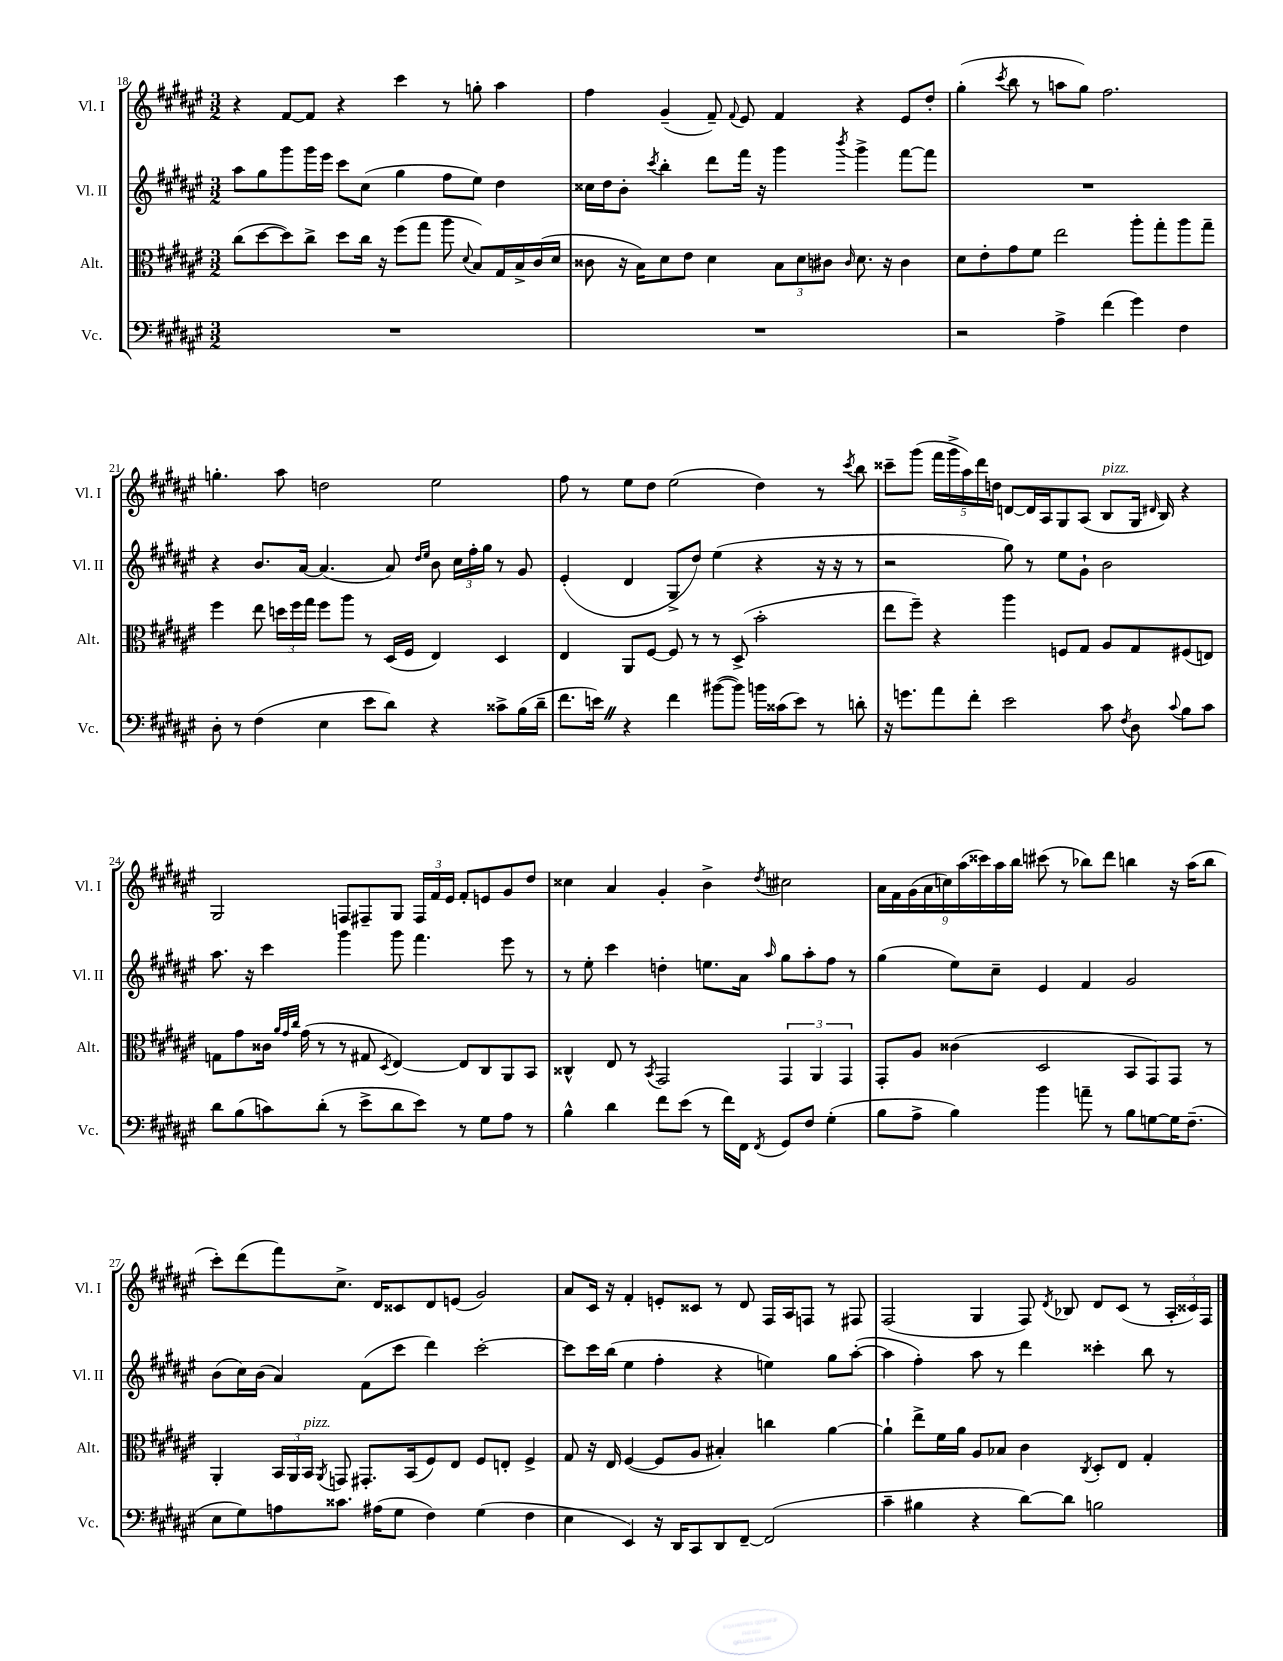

**kern	**kern	**kern	**kern
*staff4	*staff3	*staff2	*staff1
*clefF4	*clefC3	*clefG2	*clefG2
*k[f#c#g#d#a#e#]	*k[f#c#g#d#a#e#]	*k[f#c#g#d#a#e#]	*k[f#c#g#d#a#e#]
*M3/2	*M3/2	*M3/2	*M3/2
1.r	(8cc#	8aa#	4r
.	[8dd#	8gg#	.
.	8dd#])	8ggg#	[8f#
.	8cc#^	16ggg#	8f#]
.	.	16eee#	.
.	8dd#	8ccc#	4r
.	16cc#	(8cc#	.
.	16r	.	.
.	(8ff#	4gg#	4ccc#
.	8gg#	.	.
.	8aa#	8ff#	8r
.	8qqd#	.	.
.	8B)	8ee#)	8gg'
.	16G#	4dd#	4aa#
.	16B^	.	.
.	(16c#	.	.
.	16d#	.	.
=	=	=	=
1.r	8c##	16cc##	4ff#
.	.	16dd#	.
.	16r	8b'	.
.	16B)	.	.
.	.	8qccc#	.
.	8d#	4bb'	(4g#~
.	8e#	.	.
.	4d#	8ddd#	8f#~)
.	.	.	8qqf#
.	.	16fff#	8e#
.	.	16r	.
.	12B	4ggg#	4f#
.	12d#	.	.
.	12c#	.	.
.	16qqc#	8qbbb	.
.	8.d#	4ggg#^	4r
.	16r	.	.
.	4c#	[8fff#	8e#
.	.	8fff#]	8dd#'
=	=	=	=
2r	8d#	1.r	(4gg#'
.	8e#'	.	.
.	.	.	8qccc#
.	8g#	.	8bb
.	8f#	.	8r
4A#^	2ee#	.	8aa
.	.	.	8gg#)
(4f#	.	.	2.ff#
4g#)	8aa#'	.	.
.	8gg#'	.	.
4F#	8aa#	.	.
.	8gg#~	.	.
=	=	=	=
8D#'	4ff#	4r	4.gg'
8r	.	.	.
(4F#	8ee#	8.b	.
.	24dd	.	8aa#
.	24ff#	.	.
.	.	[16a#	.
.	24gg#	.	.
4E#	8ff#	(4.a#]	2dd
.	8aa#	.	.
8e#	8r	.	.
8d#)	(16D#	8a#)	.
.	16F#	.	.
.	.	16qqdd#	.
.	.	16qqee#	.
4r	4E#)	8b	2ee#
.	.	24cc#	.
.	.	24ff#'	.
.	.	24gg#	.
8c##^	4D#	8r	.
(16B	.	8g#	.
16d#~	.	.	.
=	=	=	=
8.f#	4E#	(4e#'	8ff#
.	.	.	8r
16e)	.	.	.
4r	8AA#	4d#	8ee#
.	[8F#	.	8dd#
4f#	8F#]	8G#^	(2ee#
.	8r	8dd#)	.
([8b#	8r	(4ee#	.
8b#])	(8D#^	.	.
16b	2b'	4r	4dd#)
(16c##	.	.	.
8e)	.	.	.
8r	.	16r	8r
.	.	16r	.
.	.	.	8qccc#
8d'	.	8r	8bb
=	=	=	=
16r	8ee#	2r	8ccc##~
8.g	.	.	.
.	8ff#~)	.	(8ggg#
8a#	4r	.	20fff#
.	.	.	20ggg#^
.	.	.	20aa#)
8f#'	.	.	.
.	.	.	20ddd#
.	.	.	20dd
2e#	4aa#	8gg#)	[8d
.	.	8r	16d]
.	.	.	16A#
.	8F	8ee#	8G#
.	8G#	8g#`	(8A#
8c#	8A#	2b	8B
8qF#	.	.	.
8D#	8G#	.	16G#
.	.	.	16qqd#
.	.	.	16B)
8qqc#	.	.	.
8B	(8F#	.	4r
8c#	8E)	.	.
=	=	=	=
8d#	8G	8.aa#	2G#
(8B	8g#	.	.
.	.	16r	.
8c)	16c##	4ccc#	.
.	32qqa#	.	.
.	32qqg#	.	.
.	32qqcc#	.	.
.	(16g#	.	.
(8d#'	8r	.	.
8r	8r	4ggg#	8F
8e#^	8G#	.	8F#~
.	8qD#	.	.
8d#	[4E#)	8ggg#	8G#
8e#)	.	4.fff#	24F#
.	.	.	24f#
.	.	.	24e#
8r	8E#]	.	8f#'
8G#	8C#	.	8e
8A#	8AA#	8eee#	8g#
8r	8BB	8r	8dd#
=	=	=	=
4B^^	4C##^^	8r	4cc##
.	.	8ee#'	.
4d#	8E#	4ccc#	4a#
.	8r	.	.
.	8qBB	.	.
8f#	2GG#	4dd'	4g#'
(8e#	.	.	.
8r	.	8.ee	4b^
16f#)	.	.	.
16FF#	.	16a#	.
8qFF#	.	16qqaa#	8qdd#
8GG#	6GG#	8gg#	2cc#
8F#	.	8aa#'	.
.	6AA#	.	.
(4G#'	.	8ff#	.
.	6GG#	.	.
.	.	8r	.
=	=	=	=
8B	8GG#'	(4gg#	18a#
.	.	.	18f#
.	.	.	(18g#
8A#^	8A#	.	.
.	.	.	18a#
.	.	.	18cc)
4B)	(4c##	8ee#)	.
.	.	.	(18aa#
.	.	.	18ccc##)
.	.	8cc#~	.
.	.	.	18aa#
.	.	.	18bb
4b	2D#	4e#	(8ccc#
.	.	.	8r
8a~	.	4f#	8bb-)
8r	.	.	8ddd#
8B	8BB	2g#	4bb
[8G	8GG#)	.	.
16G]	8GG#	.	16r
(8.F#~	.	.	(16aa#
.	8r	.	8bb
=	=	=	=
8E#	4AA#'	(8b	8ccc#')
8G#)	.	16cc#)	(8ddd#
.	.	(16b	.
8A	24BB	4a#)	8fff#)
.	24AA#	.	.
.	24BB	.	.
.	8qAA#	.	.
8.c##	8GG	.	8.cc#^
.	8.GG#'	(8f#	.
(16A#	.	.	16d#
8G#	.	8ccc#	8c##
.	(16BB	.	.
4F#)	8F#)	4ddd#)	8d#
.	8E#	.	(8e
(4G#	8F#	[2ccc#'	2g#)
.	8E'	.	.
4F#	4F#^	.	.
=	=	=	=
4E#	8G#	8ccc#]	8a#
.	16r	16ccc#	16c#
.	16E#	(16bb	16r
4EE#)	([4F#	4ee#	4f#'
16r	8F#]	4ff#'	8e'
16DD#	.	.	.
8CC#	8A#	.	8c##
8DD#	4B#')	4r	8r
[8FF#~	.	.	8d#
(2FF#]	4cc	4ee)	16F#
.	.	.	16A#
.	.	.	8F
.	[4a#	8gg#	8r
.	.	([8aa#'	8F#
=	=	=	=
4c#~	4a#`]	4aa#]	(2F#
4B#	8ee#^	4ff#')	.
.	16f#	.	.
.	16a#	.	.
4r	8A#	8aa#	4G#
.	8B-	8r	.
[8d#)	4c#	4ddd#	8F#)
.	.	.	8qd#
8d#]	.	.	8B-
.	8qC#	.	.
2B	8D#'	4ccc##'	8d#
.	8E#	.	(8c#
.	4G#'	8bb	8r
.	.	8r	24A#'
.	.	.	24c##)
.	.	.	24F#
==	==	==	==
*-	*-	*-	*-
